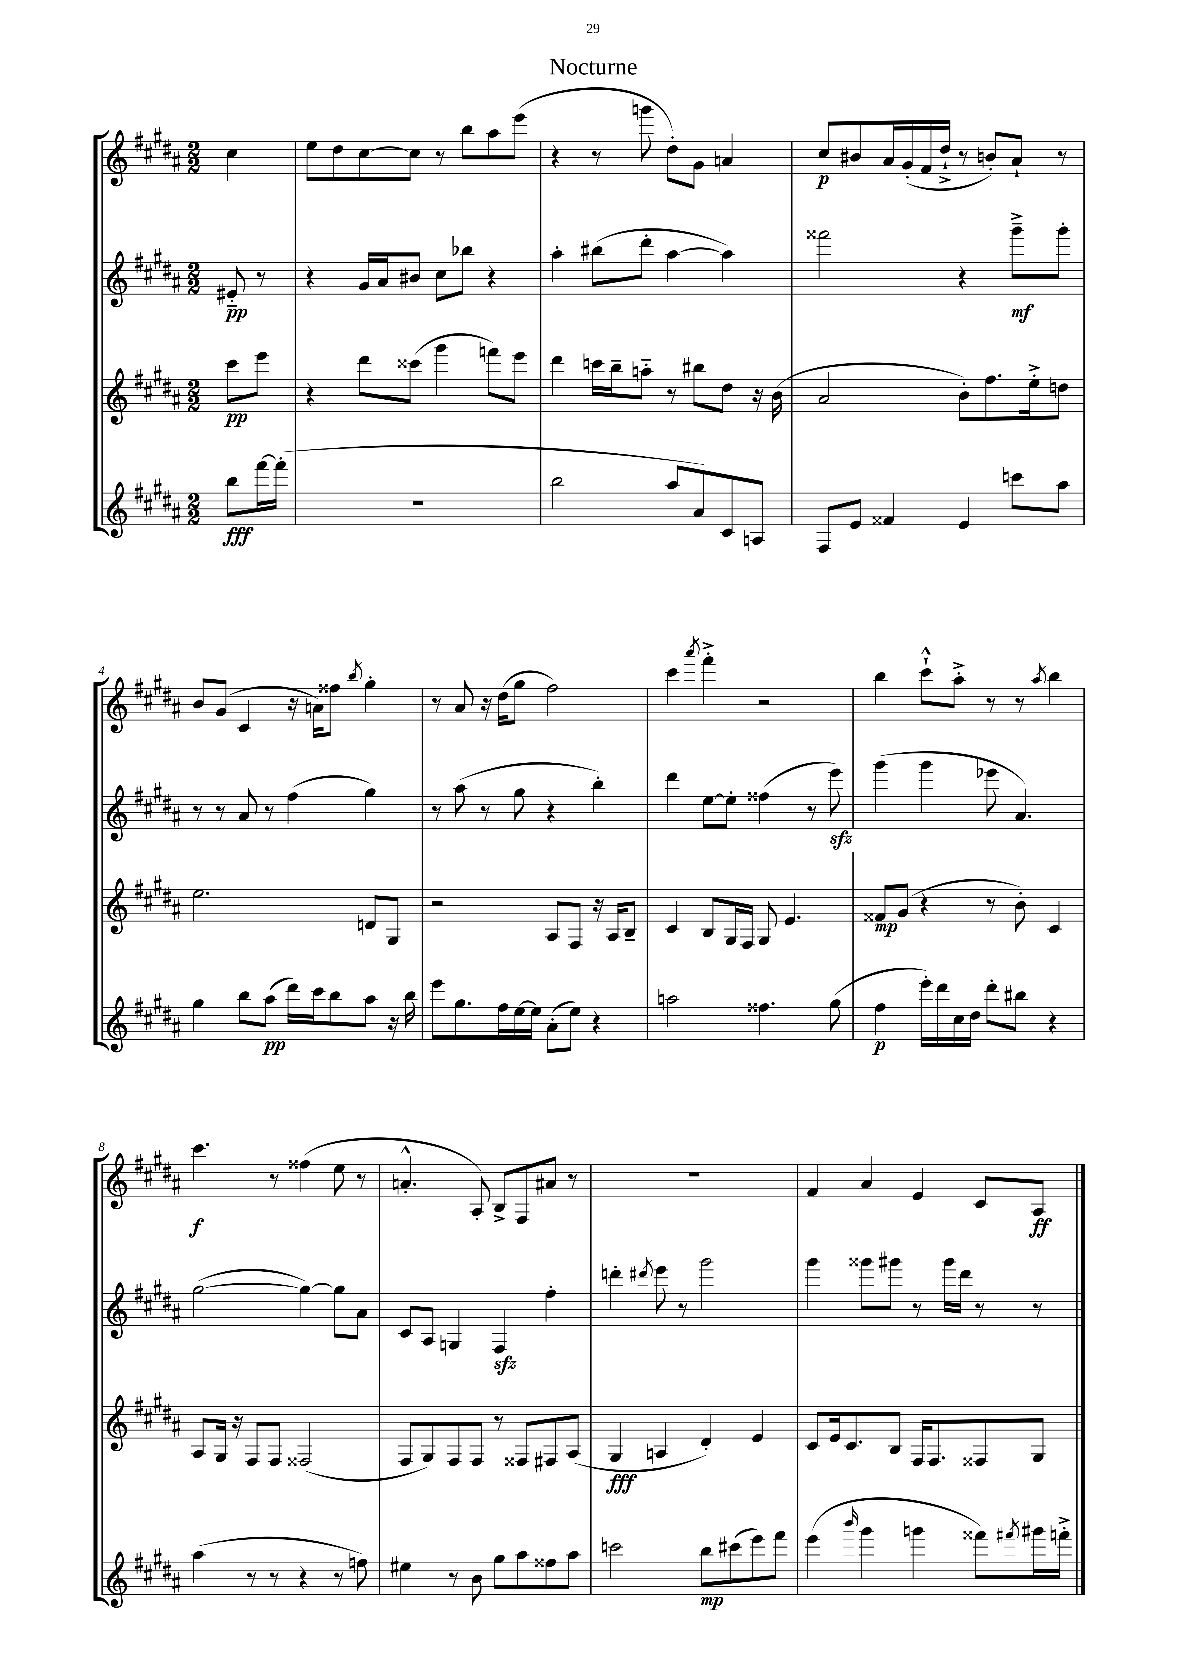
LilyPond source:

\header { title = "Nocturne" }
<<
\new StaffGroup <<
\new Staff = "s0" {
    \clef treble \key b \major \numericTimeSignature \time 2/2 \partial 4
    cis''4 |
    e''8 dis''8 cis''8~ cis''8 r8 b''8 ais''8 e'''8( |
    r4 r8 g'''8 dis''8-.) gis'8 a'4 |
    cis''8\p bis'8 ais'16 gis'16-.( fis'16 dis''16-!-> r8 b'8-.) ais'8-! r8 |
    b'8 gis'8( cis'4 r16 a'16) fisis''8 \acciaccatura { b''8 } gis''4-. |
    r8 ais'8 r16 dis''16( gis''8 fis''2) |
    cis'''4 \acciaccatura { ais'''8 } fis'''4-.-> r2 |
    b''4 cis'''8-!-^ ais''8-.-> r8 r8 \acciaccatura { ais''8 } b''4 |
    cis'''4.\f r8 fisis''4( e''8 r8 |
    a'4.-.-^ ais8-.) b8-> fis8 ais'8 r8 |
    R1 |
    fis'4 ais'4 e'4 cis'8 ais8\ff \bar "|." |
}
\new Staff = "s1" {
    \clef treble \key b \major \numericTimeSignature \time 2/2 \partial 4
    eis'8-_\pp r8 |
    r4 gis'16 ais'16 bis'8 cis''8 bes''8 r4 |
    ais''4-. bis''8( dis'''8-. ais''4~ ais''4) |
    fisis'''2 r4 gis'''8--->\mf gis'''8-. |
    r8 r8 ais'8 r8 fis''4( gis''4) |
    r8 ais''8( r8 gis''8 r4 b''4-.) |
    dis'''4 e''8~ e''8-. fisis''4( r8 e'''8\sfz) |
    gis'''4( gis'''4 ees'''8 ais'4.) |
    gis''2~( gis''4~) gis''8 ais'8 |
    cis'8 ais8 g4 fis4\sfz fis''4-. |
    d'''4-. \acciaccatura { dis'''8 } e'''8 r8 gis'''2 |
    gis'''4 gisis'''8 gis'''8 r8 gis'''16 dis'''16 r8 r8 \bar "|." |
}
\new Staff = "s2" {
    \clef treble \key b \major \numericTimeSignature \time 2/2 \partial 4
    cis'''8\pp e'''8 |
    r4 dis'''8 cisis'''8( gis'''4 f'''8) e'''8 |
    dis'''4 c'''16 b''16-- a''8-_ r8 bis''8 dis''8 r16 b'16( |
    ais'2 b'8-.) fis''8. e''16-.-> d''8 |
    e''2. d'8 gis8 |
    r2 ais8 fis8 r16 ais16 b8-- |
    cis'4 b8 gis16 fis16 gis8 e'4. |
    fisis'8\mp gis'8( r4 r8 b'8-.) cis'4 |
    ais8 gis16 r16 fis8 fis8 fisis2( |
    fis8 gis8) fis8 fis8 r8 fisis8 fis8 ais8( |
    gis4\fff a4 dis'4-.) e'4 |
    cis'8 e'16 cis'8. b8 fis16 fis8. fisis8 gis8 \bar "|." |
}
\new Staff = "s3" {
    \clef treble \key b \major \numericTimeSignature \time 2/2 \partial 4
    b''8\fff fis'''16~ fis'''16-.( |
    R1 |
    b''2 ais''8 ais'8) cis'8 a8 |
    fis8 e'8 fisis'4 e'4 c'''8 ais''8 |
    gis''4 b''8 ais''8\pp( dis'''16) cis'''16 b''8 ais''8 r16 b''16 |
    e'''8 gis''8. fis''16 e''16~ e''16 ais'8-.( e''8) r4 |
    a''2 fisis''4. gis''8( |
    fis''4\p e'''16-.) dis'''16 cis''16 dis''16 dis'''8-. bis''8 r4 |
    ais''4( r8 r8 r4 r8 f''8) |
    eis''4 r8 b'8 gis''8 ais''8 fisis''8 ais''8 |
    c'''2 b''8\mp cis'''8( e'''8) fis'''8 |
    e'''4( \grace { b'''16 } gis'''4 g'''4 fisis'''8) \acciaccatura { fis'''8 } gis'''16 f'''16-.-> \bar "|." |
}
>>
>>
